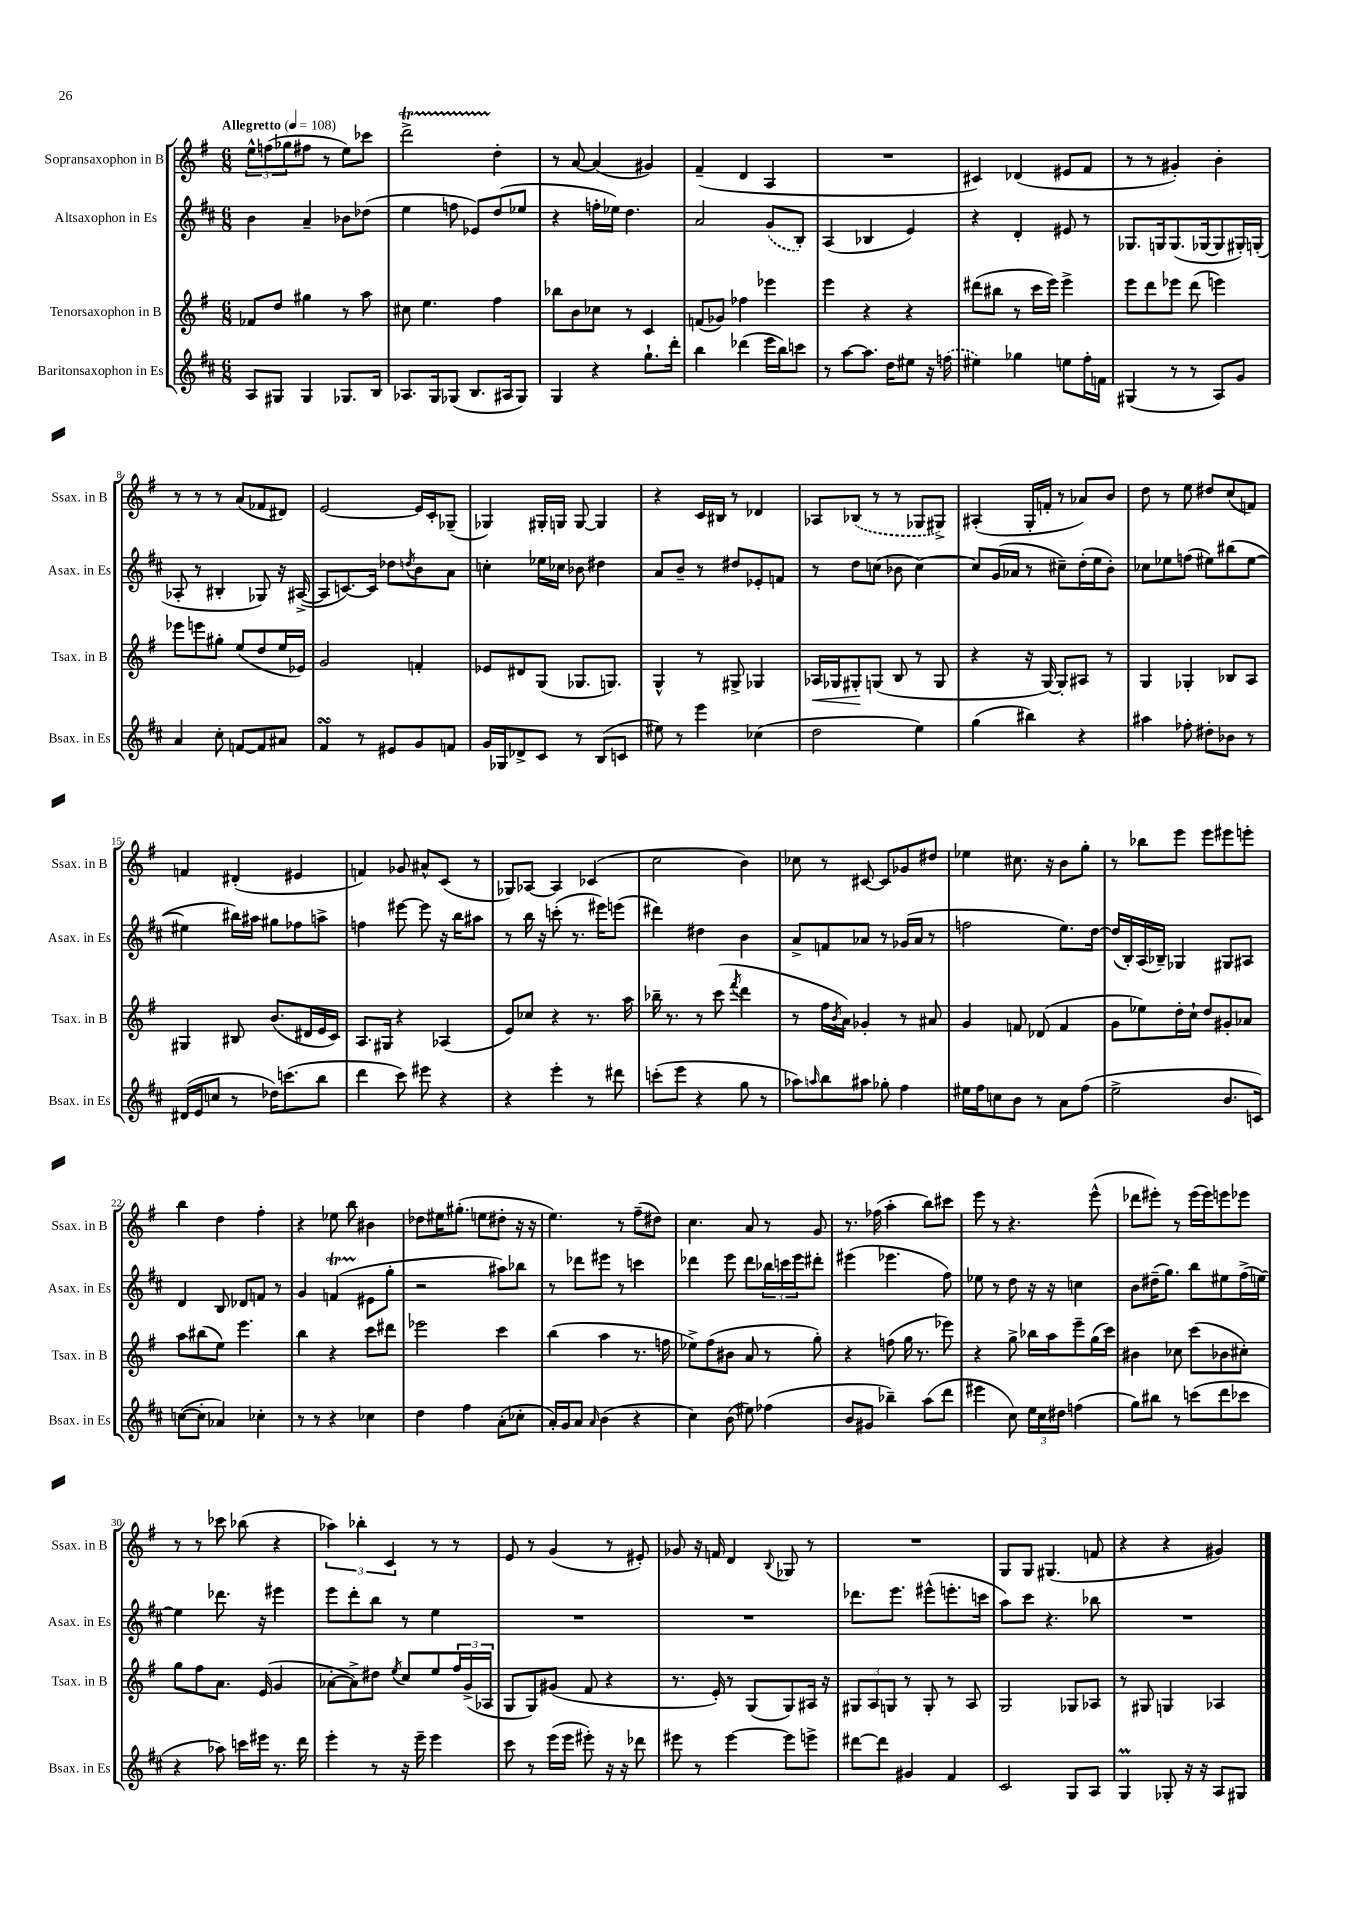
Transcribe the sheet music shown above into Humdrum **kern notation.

**kern	**kern	**dynam	**kern	**kern
*part4	*part3	*part3	*part2	*part1
*staff4	*staff3	*staff3	*staff2	*staff1
*I"Baritonsaxophon in Es	*I"Tenorsaxophon in B	*	*I"Altsaxophon in Es	*I"Sopransaxophon in B
*I'Bsax. in Es	*I'Tsax. in B	*	*I'Asax. in Es	*I'Ssax. in B
*clefG2	*clefG2	*	*clefG2	*clefG2
*k[f#c#]	*k[f#]	*	*k[f#c#]	*k[f#]
*M6/8	*M6/8	*	*M6/8	*M6/8
*MM108	*MM108	*	*MM108	*MM108
=1	=1	=1	=1	=1
!	!	!	!	!LO:TX:a:B:t=Allegretto
8A/L	8f-X/L	.	4b\	12ee^^\L
.	.	.	.	(12ffn\
8G#X/J	8dd/J	.	.	.
.	.	.	.	12gg-X\
4G#/	4gg#X\	.	4a~/	8ff#X\J
.	.	.	.	8r
8.G-X/L	8r	.	8b-X\L	8ee\L)
.	8aa\	.	(8dd-X\J	8ccc-X\J
16B/Jk	.	.	.	.
=2	=2	=2	=2	=2
8.A-X/L	8cc#X\	.	4ee\	2dddT^\
.	4.ee\	.	.	.
16G/k	.	.	.	.
(8G-X/J	.	.	8ffn\	.
8.B/L	.	.	8e-X/L)	.
.	4ff#\	.	(8dd/	4dd'\
16A#X/k	.	.	.	.
8G-/J)	.	.	8ee-X/J	.
=3	=3	=3	=3	=3
4G/	8bb-X\L	.	4r	8r
.	8b\	.	.	[8a/
4r	8cc-X\J	.	16ffn'\LL	(4a/]
.	.	.	16ee-X\JJ)	.
.	8r	.	4.dd\	.
8.gg`\L	4c/	.	.	4g#X/)
16ddd'\Jk	.	.	.	.
=4	=4	=4	=4	=4
4bb\	(8fn/L	.	2a/	(4f#~/
.	8g-X/J)	.	.	.
(4ddd-X\	4ff-X\	.	.	4d/
16eee\LL	4eee-X\	.	(8g/L	4A/
16bb\J)	.	.	.	.
8cccn\J	.	.	8B'/J)	.
=5	=5	=5	=5	=5
8r	4eee\	.	(4A/	2.r
[8aa\L	.	.	.	.
8.aa\J]	4r	.	4B-X/	.
16dd\KL	.	.	.	.
8ee#X\J	4r	.	4e/)	.
16r	.	.	.	.
(16ffn\	.	.	.	.
=6	=6	=6	=6	=6
4ee#X\)	(8ddd#X\L	.	4r	4c#X/)
.	8bb#X\J	.	.	.
4gg-X\	8r	.	4d'/	(4d-X/
.	16ccc\LL	.	.	.
.	16eee\JJ)	.	.	.
8een\L	4eee^\	.	8e#X/	8e#X/L
16ff#'\L	.	.	8r	8f#/J
16fn\JJ	.	.	.	.
=7	=7	=7	=7	=7
(4G#X/	8eee\L	.	8.G-X/L	8r
.	8ddd\	.	.	8r
.	.	.	16Gn/k	.
8r	8eee-X\J	.	(8.G/	4g#X'/)
8r	(8ddd\	.	.	.
.	.	.	[16G-X/k	.
8A/L)	4eeen\)	.	8G-/]	4b'\
8g/J	.	.	16G#X'/L)	.
.	.	.	(16Gn'/JJ	.
!!LO:LB:g=z
=8	=8	=8	=8	=8
4a/	8eee-X\L	.	8A-X'/	8r
.	8eeen\	.	8r	8r
8cc#'\	8gg#X'\J	.	4B#X'/	8r
[8fn/L	(8ee/L	.	.	(8a/L
8f/]	8dd/	.	8G-X/)	8f-X/
8a#X/J	16ee/L	.	16r	8d#X/J)
.	16e-X/JJ)	.	([16A#X^/	.
=9	=9	=9	=9	=9
4f#sSsS/	2g/	.	8A#/L]	[2e/
.	.	.	[8.cn/)	.
8r	.	.	.	.
.	.	.	16c/Jk]	.
8e#X/L	.	.	8dd-X\L	.
.	.	.	8qddn/	.
8g/	4fn'/	.	8b\	16e/LL]
.	.	.	.	16c'/J
8fn/J	.	.	8a\J	(8G-X~/J
=10	=10	=10	=10	=10
16g/LL	8e-X/L	.	4ccn'\	4G-X/)
16G-X/J	.	.	.	.
8d-X^/	8d#X/	.	.	.
8c#/J	(8G/J	.	16ee-X\LL	16G#X'/LL
.	.	.	16cc-X\JJ	16Gn/JJ
8r	8.G-X/L	.	8b-X\	[8G/
(8B/L	.	.	4dd#X\	4G/]
.	8.Gn/J)	.	.	.
8cn/J	.	.	.	.
=11	=11	=11	=11	=11
8ee#X\)	4G^^/	.	8a/L	4r
8r	.	.	8b~/J	.
4eee\	8r	.	8r	16c/LL
.	.	.	.	16B#X/JJ
.	8G#X^/	.	8dd#X/L	8r
(4cc-X\	4G-X/	.	8e-X'/	4d-X/
.	.	.	8fn/J	.
=12	=12	=12	=12	=12
!	!	!LO:HP:b	!	!
2dd\	16A-X/LL	<	8r	8A-X/L
.	16G-X/J	.	.	.
.	8G#X'/	.	8dd\L	(8B-X/J
.	(8Gn/J	[	(8ccn\J	8r
.	8B/	.	8b-X\	8r
4ee\)	8r	.	[4cc\)	8G-X/L
.	8G/	.	.	8G#X^/J)
=13	=13	=13	=13	=13
(4gg\	4r	.	8cc/L]	(4A#X'/
.	.	.	(16g/L	.
.	.	.	16a-X/JJ	.
4bb#X\)	16r	.	8r	16G'/LL
.	[16G/)	.	.	16fn'/JJ
.	8G'/L]	.	8cc#X~\L)	8r
4r	8A#X/J	.	(16dd'\L	8a-X/L)
.	.	.	16ee\J	.
.	8r	.	8b'\J)	8b/J
=14	=14	=14	=14	=14
4aa#X\	4G/	.	8cc-X\L	8dd\
.	.	.	8ee-X\	8r
8ff-X'\	4G-X'/	.	(8ffn\J	8ee\
8dd#X'\L	.	.	8ee#X\L)	8dd#X/L
8b-X\J	8B-X/L	.	(8bb#X\	(8cc/
8r	8A/J	.	[8ee#\J	8fn/J)
!!LO:LB:g=z
=15	=15	=15	=15	=15
(16d#X/LL	4G#X/	.	4ee#X\]	4fn/
16e/J	.	.	.	.
8ccn/J	.	.	.	.
8r	8B#X/	.	16bb#X\LL)	(4d#X'/
.	.	.	16aa#X\JJ	.
16dd-X\KL)	(8.b/L	.	8gg#X\L	.
(8.cccn\	.	.	.	.
.	.	.	8ff-X\	4e#X/
.	16d#X/L	.	.	.
8bb\J	16e/	.	8aan^\J	.
.	16c/JJ)	.	.	.
=16	=16	=16	=16	=16
4ddd\	8.A/L	.	4ffn\	4fn/)
.	16G#X/Jk	.	.	.
8ccc#\)	4r	.	[8eee#X\	8g-X/
8eee#X\	.	.	8eee#\]	8a#X^^/L
4r	(4A-X/	.	16r	(8c/J
.	.	.	16bb\KL	.
.	.	.	8aa#X\J	8r
=17	=17	=17	=17	=17
4r	8e/L)	.	8r	8G-X/L)
.	8cc-X/J	.	16bb\	[8A-X/J
.	.	.	16r	.
4eee'\	4r	.	(8cccn'\	4A-/]
.	.	.	8.r	.
8r	8.r	.	.	(4c-X/
.	.	.	16eee#X\KL)	.
8ddd#X\	.	.	(8eeen\J	.
.	16aa\	.	.	.
=18	=18	=18	=18	=18
(8cccn'\L	16bb-X~\	.	4ddd#X\)	2cc\
.	8.r	.	.	.
8eee\J	.	.	.	.
4r	8r	.	4dd#X\	.
.	(8ccc\	.	.	.
.	8qfff#/	.	.	.
8gg\	4ddd\	.	4b\	4b\)
8r	.	.	.	.
=19	=19	=19	=19	=19
8aa-X\L)	8r	.	8a^/L	8cc-X\
16qqaan/	.	.	.	.
8bb\	16ff#\LL	.	8fn/	8r
.	8qb/	.	.	.
.	16a\JJ)	.	.	.
8aa#X\J	4g-X'/	.	8a-X/J	[8c#X/
8gg-X'\	.	.	8r	8c#/L]
4ff#\	8r	.	(16g-X/LL	8g-X/
.	.	.	16a-/JJ	.
.	8a#X/	.	8r	8dd#X/J
=20	=20	=20	=20	=20
16ee#X\LL	4g/	.	2ffn\	4ee-X\
16ff#\J	.	.	.	.
8ccn\	.	.	.	.
8b\J	8fn/	.	.	8.cc#X\
8r	(8d-X/	.	.	.
.	.	.	.	16r
8a\L	4f/	.	8.ee\L)	8b\L
(8ff#\J	.	.	.	8gg'\J
.	.	.	[16dd\Jk	.
=21	=21	=21	=21	=21
2ee^\	8g\L	.	(16dd/LL]	8r
.	.	.	16B'/)	.
.	8ee-X\)	.	(16A/	8bb-X\L
.	.	.	16B-X~/JJ)	.
.	16dd'\L	.	4G-X/	8eee\J
.	16cc`\JJ	.	.	.
.	8dd/L	.	.	8eee\L
8.b/L	8g#X'/	.	8G#X/L	8eee#X\
.	8a-X/J	.	8A#X/J	8eeen'\J
16cn/Jk)	.	.	.	.
!!LO:LB:g=z
=22	=22	=22	=22	=22
([8ccn\L	8aa\L	.	4d/	4bb\
8cc'\J]	(8bb#X\	.	.	.
4a-X/)	8ee\J)	.	8B/	4dd\
.	4.eee\	.	8d-X/L	.
4cc-X'\	.	.	8fn/J	4ff#'\
.	.	.	8r	.
=23	=23	=23	=23	=23
8r	4bb\	.	4g/	4r
8r	.	.	.	.
4r	4r	.	(4fnT/	8ee-X\
.	.	.	.	8bb\
4cc-X\	8ccc\L	.	8e#X\L	4b#X\
.	8ddd#X\J	.	8gg'\J	.
=24	=24	=24	=24	=24
4dd\	2eee-X\	.	2r	8dd-X\L
.	.	.	.	16ee#X\K
.	.	.	.	(8.gg#X'\J
4ff#\	.	.	.	.
.	.	.	.	8een\L
(8a'\L	4ccc\	.	8aa#X\L)	8dd#X'\J
8cc-X'\J	.	.	8bb-X\J	16r
.	.	.	.	16r
=25	=25	=25	=25	=25
16a'/LL)	(4bb\	.	8r	4.ee\)
16g/J	.	.	.	.
8a/J	.	.	8ddd-X\L	.
16qqa/	.	.	.	.
(4b\	4aa\	.	8eee#X\J	.
.	.	.	8r	8r
4r	8.r	.	4cccn\	(8ff#~\L
.	.	.	.	8dd#X\J)
.	16ffn\	.	.	.
=26	=26	=26	=26	=26
4cc#\)	8ee-X^\L)	.	4ddd-X\	4.cc\
.	(8ff#\	.	.	.
(8b\	8b#X\J	.	8eee\	.
8ee#X\)	8a/	.	8ddd-\L	8a/
(4ff-X\	8r	.	24bb-X\L	8r
.	.	.	24cccn\	.
.	.	.	24eee\J	.
.	8gg'\)	.	8ddd#X'\J	8g/
=27	=27	=27	=27	=27
8b/L	4r	.	(4eee#X\	8.r
8g#X/J	.	.	.	.
.	.	.	.	(16ff-X\
4bb-X~\)	(8ffn\	.	4.eee-X\	4aa'\
.	16gg\	.	.	.
.	8.r	.	.	.
(8aa\L	.	.	.	8bb\L)
8ddd\J	8eee-X\)	.	8ff#\)	8ccc#X\J
=28	=28	=28	=28	=28
4eee#X\	4r	.	8ee-X\	8eee\
.	.	.	8r	8r
8cc#\)	8gg^\	.	8dd\	4.r
24ee\LL	16bb-X\LL	.	16r	.
24cc#\	.	.	.	.
.	16aa\J	.	16r	.
24dd#X\JJ	.	.	.	.
(4ffn\	8eee~\	.	4ccn\	.
.	(16gg\L	.	.	(8eee^^\
.	16ccc\JJ)	.	.	.
=29	=29	=29	=29	=29
8gg\L)	4b#X\	.	8b\L	8ddd-X\L
8bb#X\J	.	.	(16dd#X~\K	8eee#X'\J)
.	.	.	8.gg\J)	.
8r	8cc-X\	.	.	8r
(8cccn\L	(8ccc\L	.	8bb\L	(16eee#\LL
.	.	.	.	16eee#\J)
8ddd\	8b-X\	.	8ee#X\	8eeen\
8ccc-X\J	8cc#X'\J)	.	(16ff#^\L	8eee-X\J
.	.	.	[16een\JJ)	.
!!LO:LB:g=z
=30	=30	=30	=30	=30
4r	8gg\L	.	4ee\]	8r
.	8ff#\	.	.	8r
8aa-X\)	8.a\J	.	8.ddd-X\	8ccc-X\
16cccn\LL	.	.	.	(8bb-X\
16eee#X\JJ	(16e/	.	16r	.
8.r	4g/	.	4eee#X\	4r
16ddd\	.	.	.	.
=31	=31	=31	=31	=31
4eee'\	[8a-X'\L	.	8eee\L	6aa-X\)
.	8a-^\])	.	8ddd'\	.
.	.	.	.	6bb-X'\
8r	8dd#X\J	.	8bb\J	.
.	.	.	.	6c/
.	8qee/	.	.	.
16r	8cc/L	.	8r	.
16eee~\	.	.	.	.
4eee\	8ee/	.	4ee\	8r
.	24ff#/L	.	.	8r
.	(24g^/	.	.	.
.	24A-X/JJ	.	.	.
=32	=32	=32	=32	=32
8ccc#\	8G/L	.	2.r	8e/
8r	8G/)	.	.	8r
(16eee\LL	(8g#X/J	.	.	(4g/
16eee\JJ	.	.	.	.
8eee#X'\)	8f#/	.	.	.
16r	4r	.	.	8r
16r	.	.	.	.
8ddd-X\	.	.	.	8e#X'/)
=33	=33	=33	=33	=33
8eee#X\	8.r	.	2.r	8g-X/
8r	.	.	.	16r
.	16e'/)	.	.	16fn/
[4eee#\	8r	.	.	4d/
.	(8G/L	.	.	.
.	.	.	.	8qqB/
8eee#\L]	8G/)	.	.	8G-X/
8eeen^\J	16A#X/Jk	.	.	8r
.	16r	.	.	.
=34	=34	=34	=34	=34
[8ddd#X\L	12G#X/L	.	8.ddd-X\L	2.r
.	12A/	.	.	.
8ddd#\J]	.	.	.	.
.	12Gn/J	.	.	.
.	.	.	8.eee\J	.
4g#X/	8r	.	.	.
.	8G'/	.	(8eee#X^^\L	.
4f#/	8r	.	8.eeen'\	.
.	8A/	.	.	.
.	.	.	16cccn\Jk	.
=35	=35	=35	=35	=35
2c#/	2G/	.	8aa\L)	8G/L
.	.	.	8ccc#\J	8G/J
.	.	.	4.r	(4.G#X/
8G/L	8G-X/L	.	.	.
8A/J	8A-X/J	.	8bb-X\	8fn/
=36	=36	=36	=36	=36
4GM/	8r	.	2.r	4r
.	8G#X/	.	.	.
8G-X'/	4Gn/	.	.	4r
16r	.	.	.	.
16r	.	.	.	.
8A/L	4A-X/	.	.	4g#X/)
8G#X/J	.	.	.	.
==	==	==	==	==
*-	*-	*-	*-	*-
